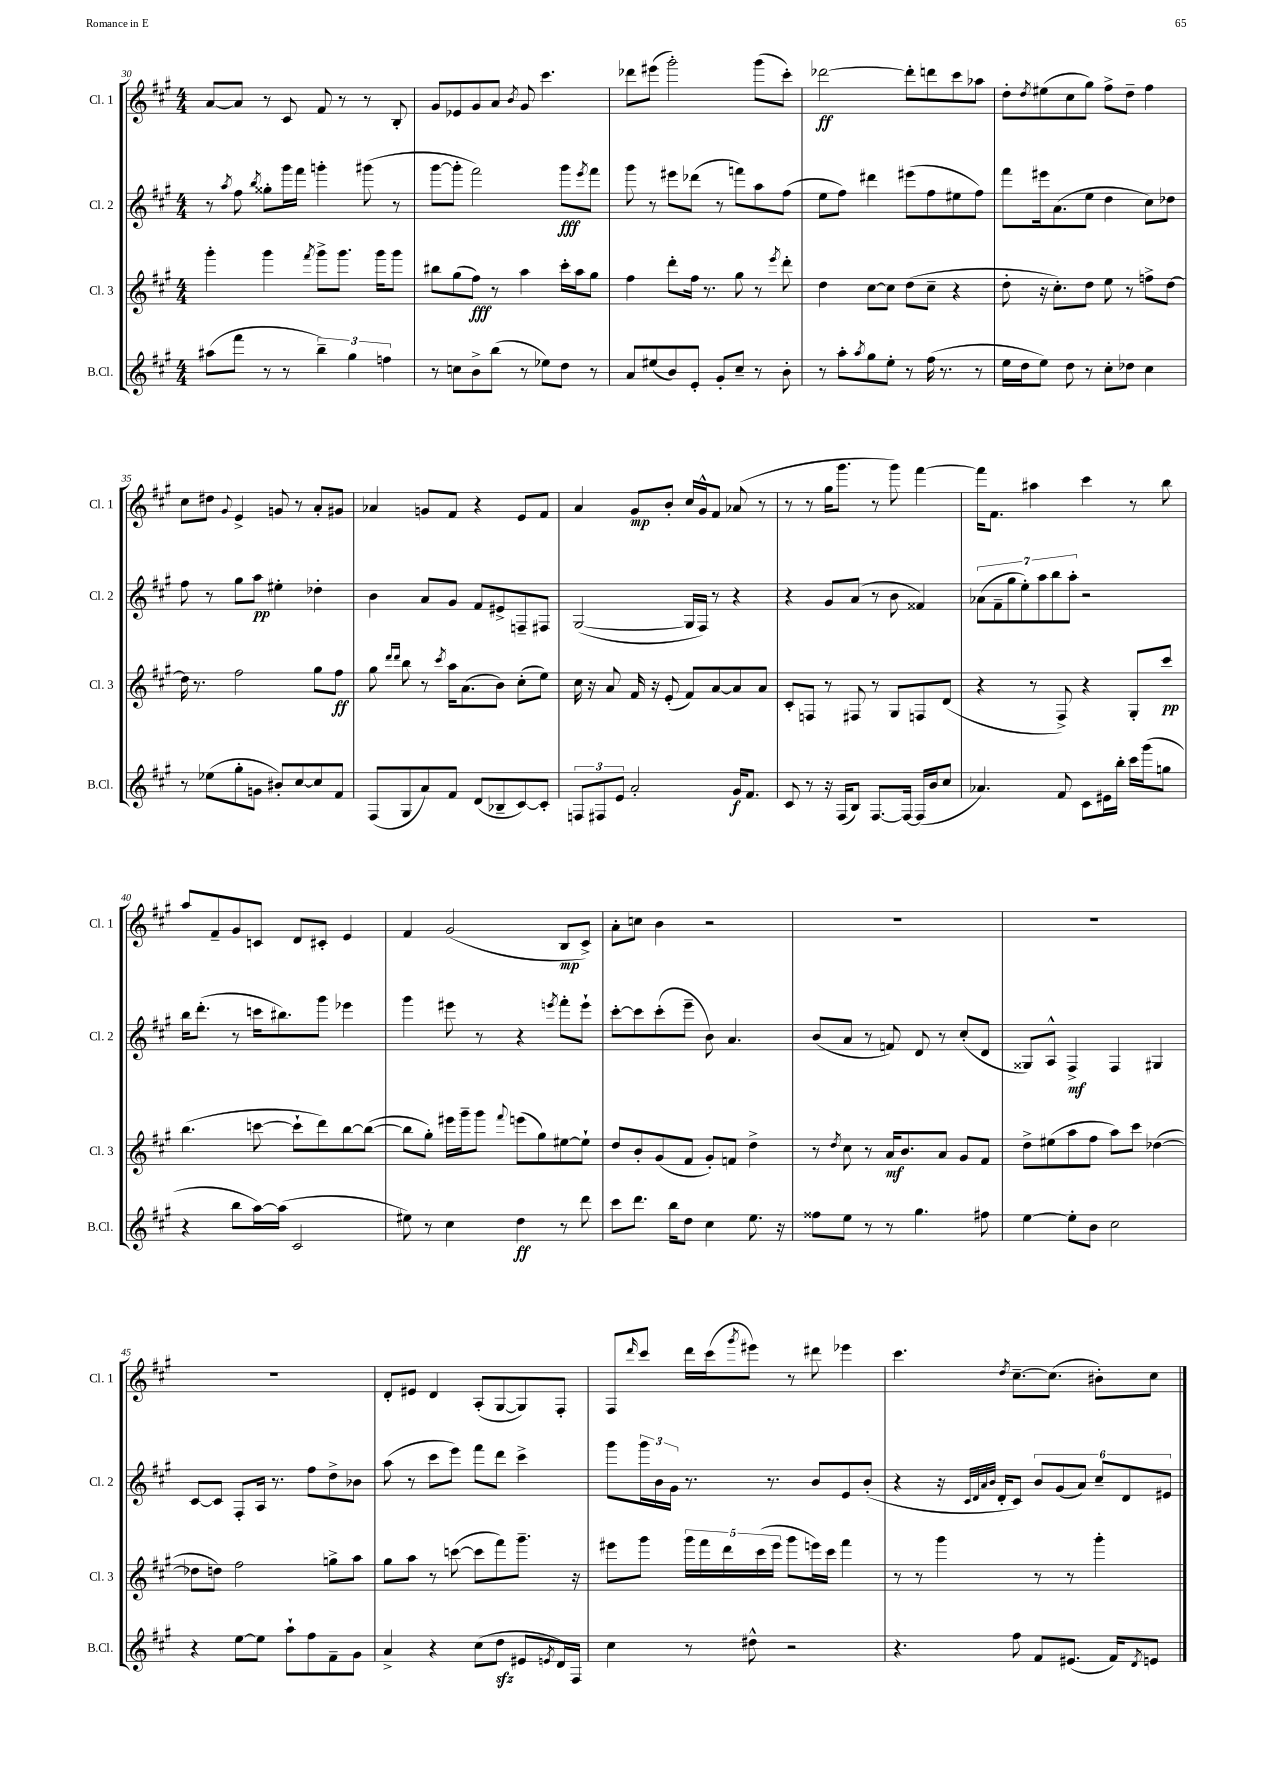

**kern	**kern	**kern	**kern
*staff4	*staff3	*staff2	*staff1
*clefG2	*clefG2	*clefG2	*clefG2
*k[f#c#g#]	*k[f#c#g#]	*k[f#c#g#]	*k[f#c#g#]
*M4/4	*M4/4	*M4/4	*M4/4
(8aa#	4ggg#'	8r	[8a
.	.	8qaa	.
8fff#	.	8ff#	8a]
.	.	8qbb	.
8r	4ggg#	8gg##'	8r
8r	.	16ggg#	8c#
.	.	16fff#	.
.	8qfff#	.	.
6bb~)	8ggg#^	4ggg'	8f#
.	8.ggg#	.	8r
6gg#	.	.	.
.	.	(8ggg#	8r
.	16ggg#	.	.
6ff	.	.	.
.	8ggg#	8r	8B'
=	=	=	=
8r	8bb#	[8ggg#	8g#
8cc	(8gg#	8ggg#']	8e-
8b^	8ff#)	2fff#)	8g#
(8bb	8r	.	8a
.	.	.	8qb
8r	4aa	.	8g#
8ee-)	.	.	4.ccc#
8dd	16ccc#'	8ggg#	.
.	16aa	.	.
.	.	8qeee	.
8r	8gg#	8fff#	.
=	=	=	=
8a	4ff#	8ggg#	8ddd-
(8ee#	.	8r	(8eee#
8b)	8ddd'	8eee#	2ggg#')
8e'	16ff#	(8ddd-	.
.	8.r	.	.
8g#'	.	8r	.
8cc#~	8gg#	8fff)	.
8r	8r	8aa	(8ggg#
.	8qeee	.	.
8b'	8ddd'	(8ff#	8ccc#')
=	=	=	=
8r	4dd	8ee	[2ddd-
8aa'	.	8ff#)	.
8qaa	.	.	.
8gg#	[8cc#	4ddd#	.
8ee'	8cc#]	.	.
8r	(8dd	(8eee#	8ddd-']
(16ff#	8cc#~	8ff#	8ddd
8.r	.	.	.
.	4r	8ee#	8ccc#
8r	.	8ff#)	8aa-
=	=	=	=
16ee	8dd'	8fff#	8dd'
16dd	.	.	.
.	.	.	8qdd
8ee)	16r	16eee#	(8ee#
.	8.cc#')	(8.a	.
8dd	.	.	8cc#
8r	8dd	8ee	8gg#)
8cc#'	8ee	4dd	8ff#^
8dd-	8r	.	8dd~
4cc#	8ff^	8cc#)	4ff#
.	[8dd	8dd-	.
=	=	=	=
8r	16dd]	8ff#	8cc#
.	8.r	.	.
(8ee-	.	8r	8dd#
.	.	.	8qqg#
8gg#'	2ff#	8gg#	4e^
8g	.	8aa	.
8b#')	.	4ee#'	8g
[8cc#	.	.	8r
8cc#]	8gg#	4dd-'	8a'
8f#	8ff#	.	8g#
=	=	=	=
(8F#	8gg#	4b	4a-
.	16qqddd	.	.
.	16qqddd	.	.
8G#	8bb	.	.
8a)	8r	8a	8g
.	8qccc#	.	.
8f#	16aa	8g#	8f#
.	(8.a	.	.
(8d	.	8f#	4r
8B-~	8b)	8e#^	.
[8c#)	(8cc#'	8F~	8e
8c#']	8ee)	8F#	8f#
=	=	=	=
12F	16cc#	([2G#	4a
.	16r	.	.
12F#	.	.	.
.	8a	.	.
12e	.	.	.
2a'	16f#	.	8g#
.	16r	.	.
.	(8e'	.	8b'
.	8f#)	16G#]	16cc#
.	.	16F#)	16g#^^
.	[8a	8r	8f#
16g#	8a]	4r	(8a-
8.f#	.	.	.
.	8a	.	8r
=	=	=	=
8c#	8c#'	4r	8r
8r	8F	.	8r
16r	8r	8g#	16gg#
(16F#	.	.	8.ggg#
8B)	8F#	(8a	.
[8.F#	8r	8r	8r
.	8G#	8b	8ggg#)
16F#_	.	.	.
(16F#]	8F	4f##)	[4fff#
16b	.	.	.
8cc#	(8d	.	.
=	=	=	=
4.a-)	4r	(14a-	16fff#]
.	.	.	8.f#
.	.	14f#~	.
.	.	14gg#	.
.	.	14ee')	.
.	8r	.	4aa#
.	.	14aa	.
.	.	14bb	.
8f#	8F#^)	.	.
.	.	14aa'	.
8c#	4r	2r	4ccc#
16e#	.	.	.
16bb'	.	.	.
16ccc#	8G#'	.	8r
(16ggg#	.	.	.
8gg	8ccc#	.	8bb
=	=	=	=
4r	(4.bb	16bb	8aa
.	.	(8.ddd'	.
.	.	.	8f#~
8bb	.	8r	8g#
[16aa)	[8ccc	16ccc	8c
(16aa]	.	8.bb#)	.
2c#	8ccc`]	.	8d
.	8ddd)	8ggg#	8c#'
.	[8bb	4eee-	4e
.	(8bb_	.	.
=	=	=	=
8ee#)	8bb]	4ggg#	4f#
8r	8gg#')	.	.
4cc#	16eee#	8eee#	(2g#
.	16ggg#~	.	.
.	8ggg#	8r	.
.	8qqfff#	.	.
4dd	(8eee	4r	.
.	8gg#)	.	.
.	.	8qeee	.
8r	[8ee#	8fff#'	8B
8ddd	8ee#`]	8eee`	8c#^)
=	=	=	=
8ccc#	8dd	[8ccc#'	8a'
8.ddd	8b'	8ccc#]	8cc
.	(8g#	(8ccc#'	4b
16bb	.	.	.
8dd	8f#	8eee~	.
4cc#	8g#')	8b)	2r
.	8f	4.a	.
8.ee	4dd^	.	.
16r	.	.	.
=	=	=	=
8ff##	8r	(8b	1r
.	8qdd	.	.
8ee	8cc#	8a	.
8r	8r	8r	.
8r	16a	8f)	.
.	8.b	.	.
4.gg#	.	8d	.
.	8a	8r	.
.	8g#	(8cc#'	.
8ff#	8f#	8d	.
=	=	=	=
[4ee	8dd^	8G##)	1r
.	(8ee#	8A^^	.
8ee']	8aa	4F#^	.
8b	8ff#	.	.
2cc#	8aa)	4F#	.
.	8ccc#	.	.
.	([4dd-	4G#	.
=	=	=	=
4r	8dd-]	[8c#	1r
.	8dd)	8c#]	.
[8ee	2ff#	8F#'	.
8ee]	.	16A	.
.	.	8.r	.
8aa`	.	.	.
8ff#	.	8ff#	.
8f#~	8gg^	8dd^	.
8g#	8aa	8b-	.
=	=	=	=
4a^	8gg#	(8aa	8d'
.	8aa	8r	8e#
4r	8r	8ccc#	4d
.	([8ccc	8eee)	.
(8cc#	8ccc]	8fff#	(8A'
8dd	8fff#)	8ddd	[8G#
8e#	8.ggg#~	4ccc#^	8G#])
8qe	.	.	.
16d)	.	.	8F#'
16F#	16r	.	.
=	=	=	=
4cc#	8eee#	8ggg#	8F#
.	.	.	16qqddd
.	8ggg#	24ggg#	8ccc#
.	.	24b	.
.	.	24g#	.
8r	20ggg#	8.r	16ddd
.	20fff#	.	.
.	.	.	(16ccc#
.	20ddd	.	.
.	.	.	8qggg#
8dd#^^	.	.	8eee#)
.	(20ccc#	.	.
.	.	8.r	.
.	20eee#	.	.
2r	8ggg#	.	8r
.	16eee)	8b	8ddd#
.	16ccc#	.	.
.	4fff#	8e	4eee-
.	.	(8b'	.
=	=	=	=
4.r	8r	4r	4.ccc#
.	8r	.	.
.	4ggg#	16r	.
.	.	32qqc#	.
.	.	32qqd	.
.	.	32qqa	.
.	.	32qqb	.
.	.	16d'	.
.	.	.	8qdd
8ff#	.	8c#)	[8.cc#~
8f#	8r	12b	.
.	.	.	(8.cc#]
.	.	(12g#	.
(8.e#	8r	.	.
.	.	12a)	.
.	4ggg#'	12cc#~	8b#')
16f#)	.	.	.
.	.	12d	.
8qd	.	.	.
8e	.	.	8cc#
.	.	12e#	.
==	==	==	==
*-	*-	*-	*-
